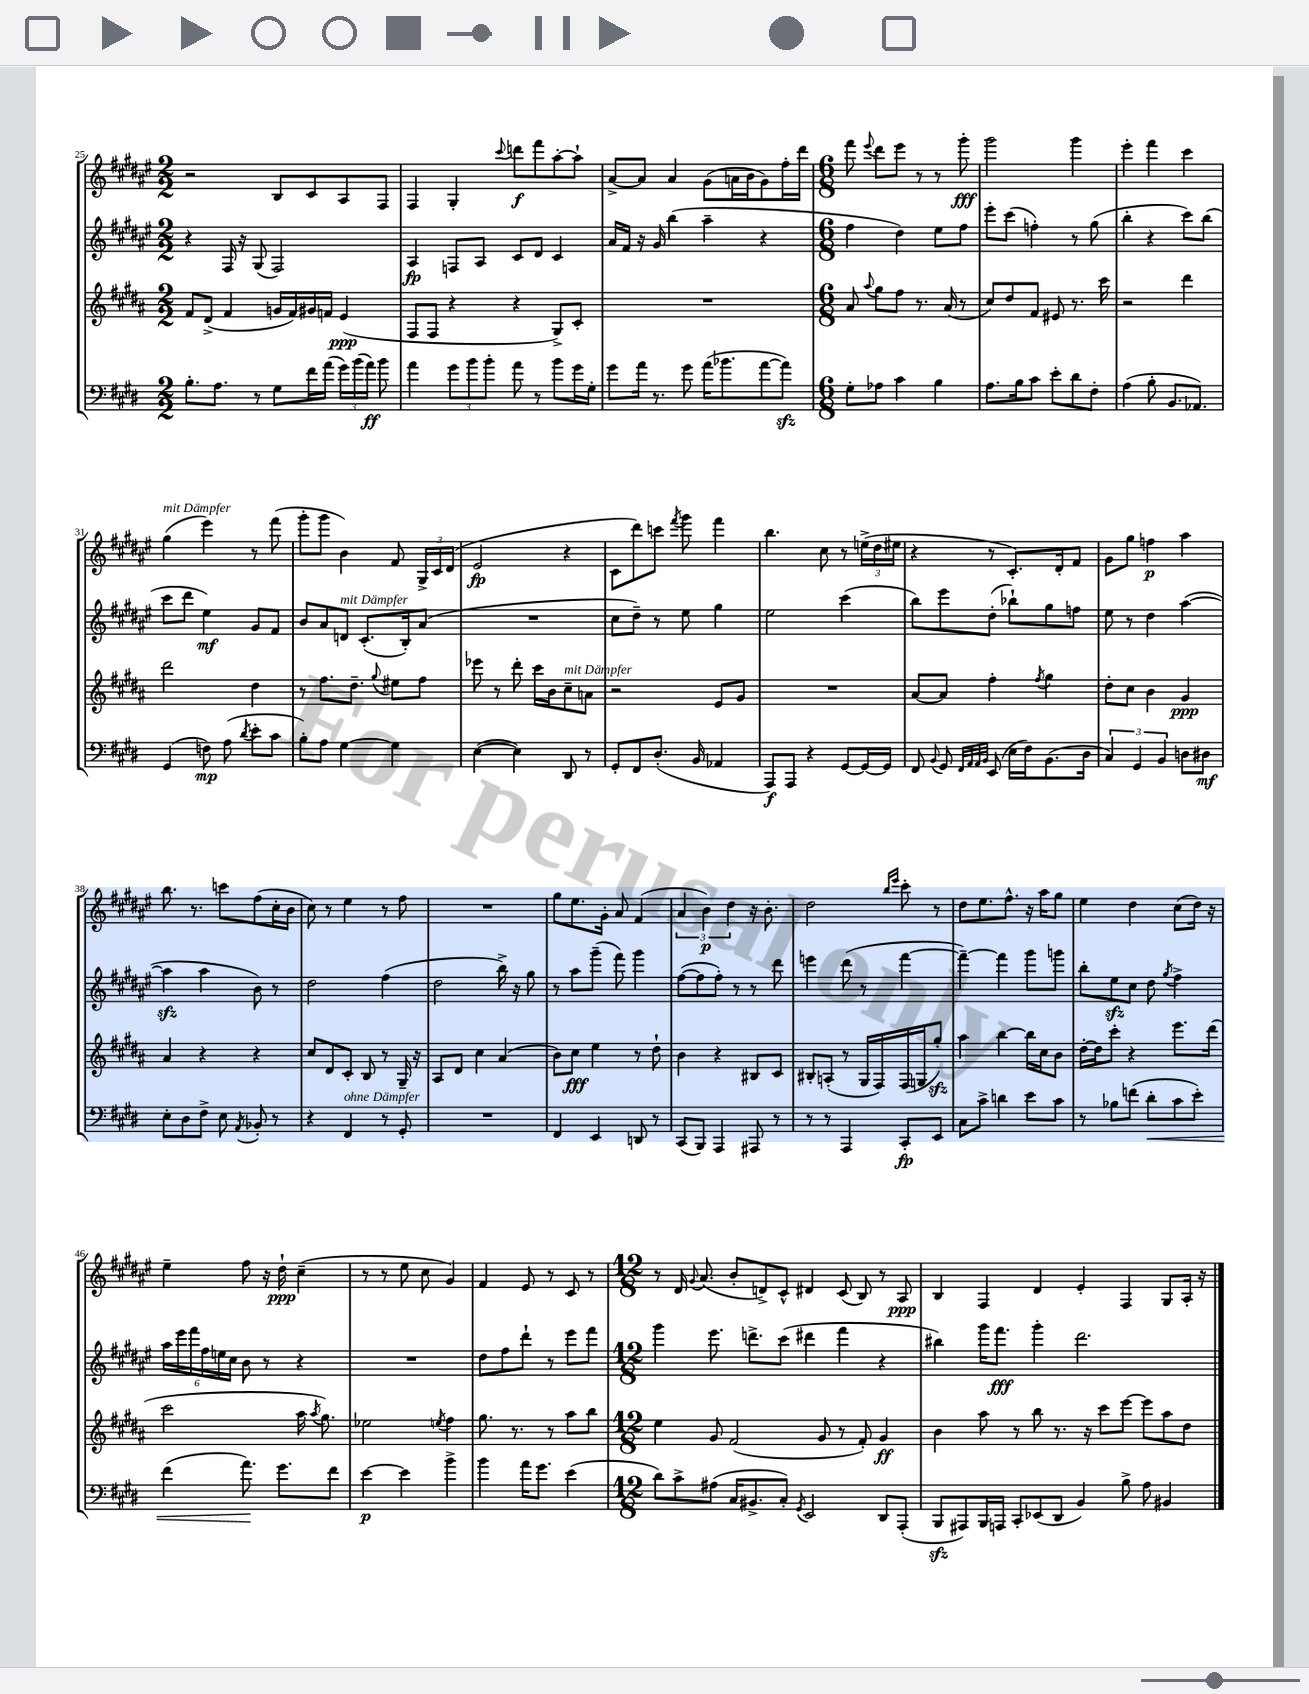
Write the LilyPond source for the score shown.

<<
\new StaffGroup <<
\new Staff = "s0" {
    \clef treble \key fis \major \numericTimeSignature \time 2/2
    \autoBeamOff r2 b8[ cis'8 ais8 fis8] |
    fis4 gis4-. \appoggiatura { cis'''8 } d'''8[\f fis'''8 ais''8~-. ais''8]-! |
    ais'8[~-> ais'8] ais'4 gis'8[( a'16 b'16 gis'8) fis''16-. dis'''16] |
    \numericTimeSignature \time 6/8 fis'''8 \appoggiatura { eis'''8 } dis'''8[ eis'''8] r8 r8 gis'''8-.\fff |
    gis'''2 gis'''4 |
    eis'''4-. fis'''4 cis'''4 |
    gis''4^\markup { \italic "mit Dämpfer" }( eis'''4) r8 fis'''8( |
    gis'''8[-. gis'''8] b'4) fis'8 \tuplet 3/2 { gis16[-> cis'16 dis'16]( } |
    eis'2\fp r4 |
    cis'8[ dis'''8) c'''8] \acciaccatura { fis'''8 } gis'''8 fis'''4 |
    b''4. cis''8 r8 \tuplet 3/2 { e''16[->( dis''16 eis''16] } |
    r4 r8 cis'8.[-.) dis'16-. fis'8] |
    gis'8[ gis''8] f''4\p ais''4 |
    b''8. r8. c'''8[ fis''8( cis''16-. b'16] |
    cis''8) r8 eis''4 r8 fis''8 |
    R2. |
    gis''8[ eis''8. gis'16]-. ais'8 fis'4( |
    \tuplet 3/2 { ais'4 b'4\p) dis''4 } r16 b'8.-. |
    dis''2 \grace { b''16[ eis'''16] } cis'''8-. r8 |
    dis''8[ eis''8. fis''8.]-^ r16 ais''16[ gis''8] |
    eis''4 dis''4 cis''8[( dis''16]) r16 |
    eis''4-- fis''8 r16 dis''16-!\ppp cis''4--( |
    r8 r8 eis''8 cis''8 gis'4) |
    fis'4 eis'8 r8 cis'8 r8 |
    \numericTimeSignature \time 12/8 r8 dis'16 \appoggiatura { gis'8 } ais'8.( b'8[-. d'8->) cis'8]-^ dis'4 cis'8( b8) r8 ais8\ppp |
    b4 fis4 dis'4 eis'4-. fis4 gis8[ ais16]-. r16 \bar "|." |
}
\new Staff = "s1" {
    \clef treble \key fis \major \numericTimeSignature \time 2/2
    \autoBeamOff r4 fis16 r16 gis8( fis2) |
    ais4\fp f8[ ais8] cis'8[ dis'8] cis'4 |
    ais'16[ fis'16] r16 gis'16 b''4( ais''4-- r4 |
    \numericTimeSignature \time 6/8 fis''4 dis''4) eis''8[ fis''8] |
    eis'''8[-. cis'''8]( f''4-.) r8 gis''8( |
    b''4-. r4 cis'''8[) b''8]( |
    cis'''8[ dis'''8] eis''4\mf) gis'8[ fis'8] |
    b'8[ ais'8 d'8]^\markup { \italic "mit Dämpfer" } cis'8.[-.( b16-.) ais'8]( |
    R2. |
    cis''8[ dis''8]--) r8 eis''8 gis''4 |
    eis''2 cis'''4( |
    b''8[) eis'''8 dis''8]-.( bes''8[-!) gis''8 f''8] |
    eis''8 r8 dis''4 ais''4~( |
    ais''4\sfz ais''4 b'8) r8 |
    dis''2 fis''4( |
    dis''2 b''16->) r16 gis''8 |
    r8 ais''8[ gis'''8]--( fis'''8) gis'''4 |
    fis''8[~( fis''8 fis''8]-.) r8 r8 dis'''8 |
    e'''4 dis'''8( r8 fis'''4~ |
    fis'''4~--) fis'''4 gis'''8[ g'''8] |
    b''8[-. eis''8\sfz cis''8] dis''8 \acciaccatura { gis''8 } fis''4-> |
    \tuplet 6/4 { ais''16[ eis'''16 fis'''16 fis''16 e''16 cis''16] } b'8 r8 r4 |
    R2. |
    dis''8[ fis''8 dis'''8]-! r8 eis'''8[ fis'''8] |
    \numericTimeSignature \time 12/8 gis'''4 eis'''8. d'''8.[-> cis'''8]( dis'''4 fis'''4 r4 |
    bis''4) gis'''16[ fis'''8.]\fff gis'''4-. dis'''2. \bar "|." |
}
\new Staff = "s2" {
    \clef treble \key b \major \numericTimeSignature \time 2/2
    \autoBeamOff fis'8[ dis'8]->( fis'4 g'16[ fis'16) gis'16 f'16] e'4\ppp( |
    fis8[ fis8] r4 r4 gis8[->) cis'8]-. |
    R1 |
    \numericTimeSignature \time 6/8 ais'8 \appoggiatura { ais''8 } gis''8[ fis''8] r8. ais'16( r8 |
    cis''8[) dis''8 fis'8] eis'8 r8. cis'''16 |
    r2 dis'''4 |
    dis'''2 dis''4 |
    r8 fis''8.[ dis''8.]-- \appoggiatura { gis''8 } eis''8[ fis''8] |
    ees'''8 r8 dis'''8-. cis'''16[ b'16 cis''8--^\markup { \italic "mit Dämpfer" } a'8] |
    r2 e'8[ gis'8] |
    R2. |
    ais'8[~ ais'8] fis''4-. \acciaccatura { fis''8 } gis''4 |
    dis''8[-. cis''8] b'4 gis'4\ppp |
    ais'4 r4 r4 |
    cis''8[ dis'8 cis'8]-. b8 r8 gis16-- r16 |
    ais8[ dis'8] cis''4 ais'4( |
    b'8[) cis''8]\fff e''4 r8 dis''8-! |
    b'4 r4 bis8[ cis'8] |
    bis8[-. a8]-.( r8 gis16[ fis16) fis16( g16 gis''8]-.\sfz) |
    ais''4 b''4~ b''16[ cis''16 b'8] |
    dis''16[~-. dis''16 cis'''8]-. r4 e'''8.[ dis'''16]( |
    cis'''2 ais''16 \acciaccatura { ais''8 } gis''8.) |
    ees''2 \acciaccatura { e''8 } fis''4 |
    gis''8. r8. r8 ais''8[ b''8] |
    \numericTimeSignature \time 12/8 e''4 gis'8 fis'2( gis'8 r8 fis'8-.) gis'4\ff |
    b'4 ais''8 r8 b''8 r8. r16 cis'''8[ e'''8]~ e'''8[ ais''8 dis''8] \bar "|." |
}
\new Staff = "s3" {
    \clef bass \key e \major \numericTimeSignature \time 2/2
    \autoBeamOff b8.[-. a8.] r8 gis8[ fis'16 a'16]( \tuplet 3/2 { gis'16[) b'16( a'16]\ff) } b'8 |
    a'4 \tuplet 3/2 { gis'8[ b'8 b'8]-. } a'8 r8 b'8[ gis'16 gis16]-. |
    gis'8[ a'16] r8. gis'8 a'16[( bes'8. a'8~ a'8]\sfz) |
    \numericTimeSignature \time 6/8 gis8[-. aes8] cis'4 b4 |
    a8.[ b16 cis'8] e'8[-. dis'8 fis8]-. |
    a4( b8-. b,8.[ aes,8.]) |
    gis,4( f8\mp) a8( \acciaccatura { dis'8 } e'8[-. cis'8] |
    b8[-.) a8] gis4~ gis4 |
    e4~( e4) dis,8 r8 |
    gis,8[-. fis,8 dis8.]-.( b,16 aes,4 |
    a,,8[\f) a,,8] r4 gis,8[~ gis,16~ gis,16] |
    fis,8 \appoggiatura { b,8 } gis,8 \grace { fis,32[ a,32 a,32 b,32] } e,8( e16[ fis16) b,8.( dis16] |
    \tuplet 3/2 { cis4) gis,4 b,4 } d8[ dis8]\mf |
    e8[-. dis8 fis8]-> e8 \acciaccatura { a,8 } bes,8-. r8 |
    r4 fis,4^\markup { \italic "ohne Dämpfer" } r8 gis,8-. |
    R2. |
    fis,4 e,4 d,8 r8 |
    cis,8[( b,,8]) a,,4 ais,,8 r8 |
    r8 r8 a,,4 cis,8[-.\fp e,8] |
    cis8[ cis'8]-> d'4 e'8[ cis'8] |
    r8 bes8[ f'8]( dis'8[-.\< cis'8 e'8]-.) |
    fis'4( a'8.\!) gis'8.[ fis'8] |
    e'4~\p e'4 b'4-> |
    b'4 a'16[ gis'8.] e'4( |
    \numericTimeSignature \time 12/8 dis'8[) cis'8-> ais8]( cis16[ bis,8.-> cis8]-.) \acciaccatura { gis,8 } e,2 dis,8[ a,,8]-.( |
    b,,8[\sfz ais,,8) b,,16 a,,16] cis,8[-. ees,8( dis,8] b,4) b8-> a8 bis,4 \bar "|." |
}
>>
>>
\layout { \context { \Score currentBarNumber = #25 } }
